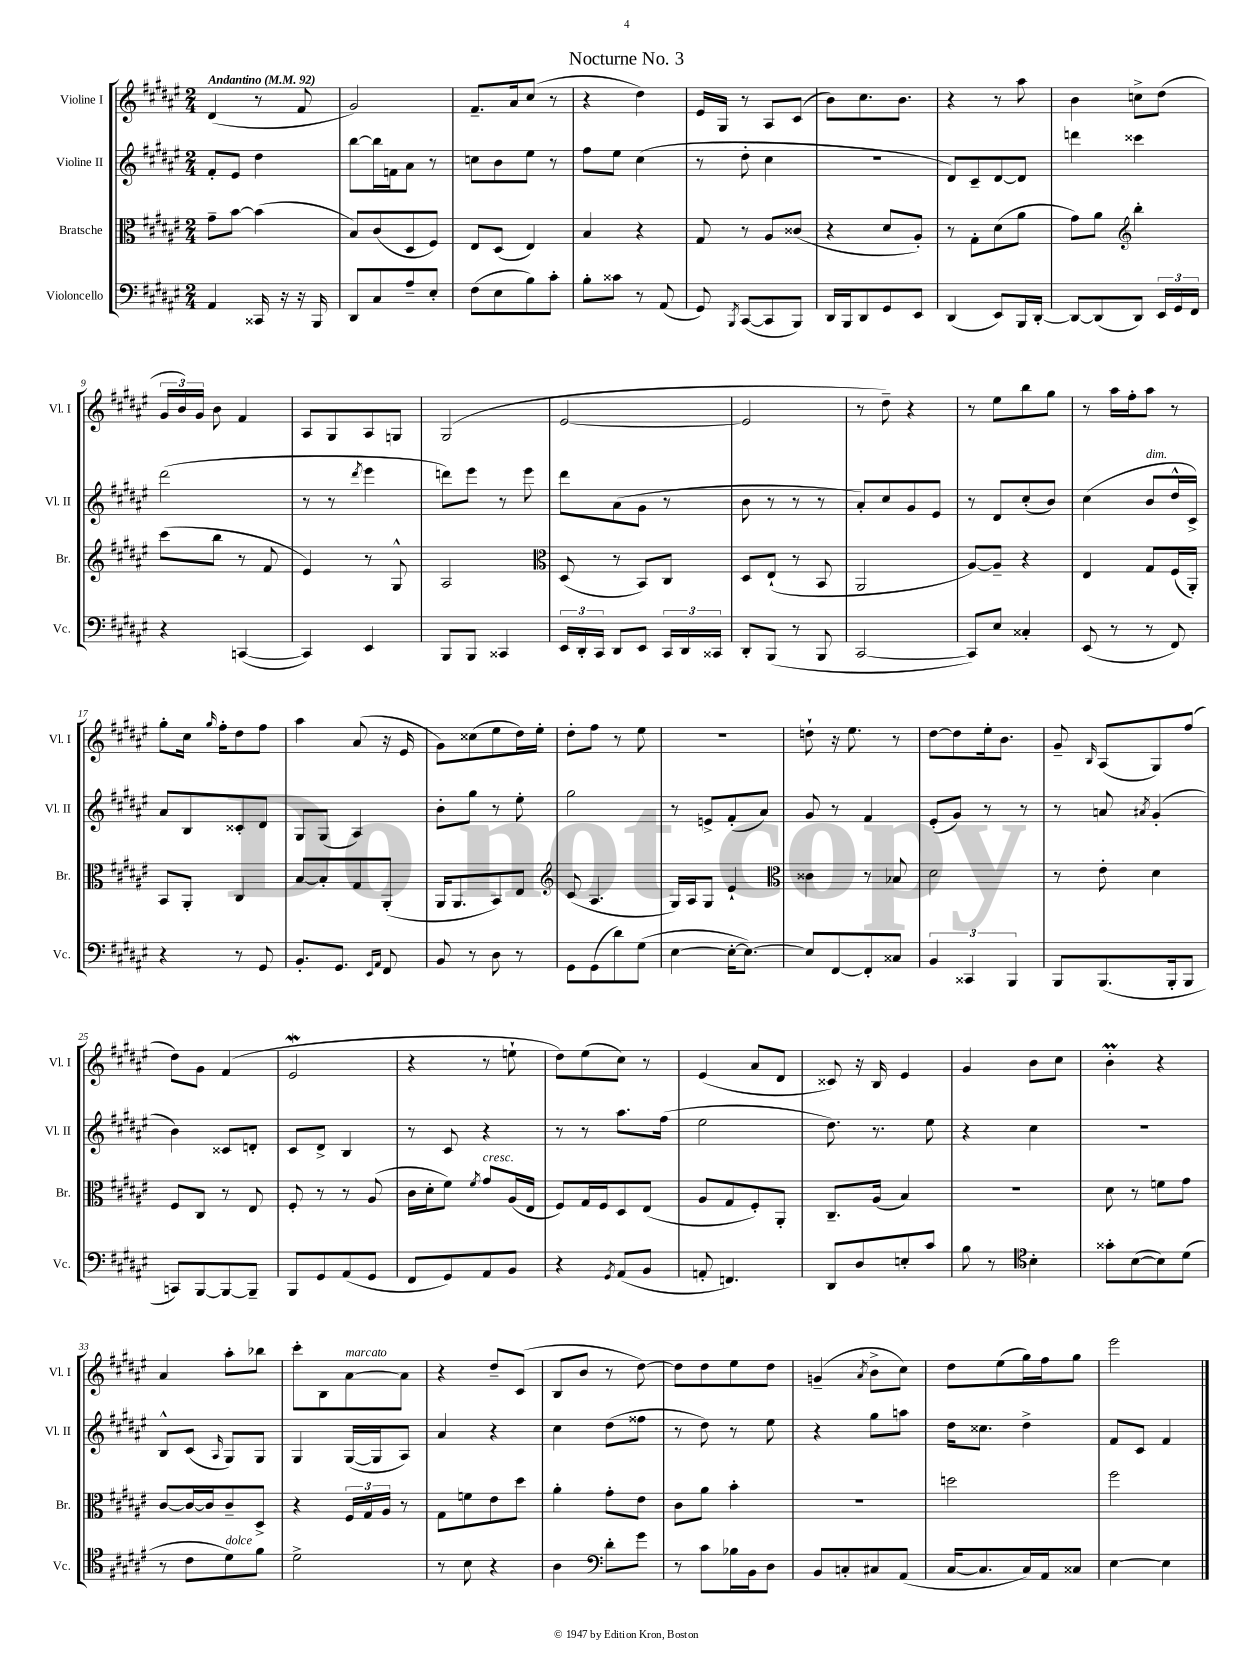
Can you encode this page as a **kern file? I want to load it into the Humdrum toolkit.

**kern	**kern	**kern	**kern
*staff4	*staff3	*staff2	*staff1
*clefF4	*clefC3	*clefG2	*clefG2
*k[f#c#g#d#a#e#]	*k[f#c#g#d#a#e#]	*k[f#c#g#d#a#e#]	*k[f#c#g#d#a#e#]
*M2/4	*M2/4	*M2/4	*M2/4
*MM92	*MM92	*MM92	*MM92
4AA#	8g#~	8f#'	(4d#
.	[8b	8e#	.
16CC##	(4b]	4dd#	8r
16r	.	.	.
16r	.	.	8f#
16BBB	.	.	.
=	=	=	=
8DD#	8B)	[8bb	2g#)
8C#	(8c#	16bb]	.
.	.	16f	.
8A#~	8D#	8a#	.
8E#'	8F#)	8r	.
=	=	=	=
(8F#	8E#	8cc	8.f#~
8E#	(8D#	8b	.
.	.	.	16a#
8B)	4E#)	8ee#	(8cc#
8c#'	.	8r	8r
=	=	=	=
8B'	4B	8ff#	4r
8c##	.	8ee#	.
8r	4r	(4cc#	4dd#)
(8AA#	.	.	.
=	=	=	=
8GG#)	8G#	8r	16e#
.	.	.	16G#
8qBBB	.	.	.
([8CC#	8r	8dd#'	8r
8CC#]	8A#	4cc#	8A#
8BBB)	(8c##	.	(8c#
=	=	=	=
16DD#	4r	2r	8b)
16BBB	.	.	.
8DD#	.	.	8.cc#
8GG#	8d#	.	.
.	.	.	8.b
8EE#	8A#')	.	.
=	=	=	=
(4DD#	8r	8d#)	4r
.	8G#'	8c#~	.
8EE#)	(8d#	[8d#	8r
16BBB	8a#	8d#]	8aa#
[16DD#'	.	.	.
=	=	=	=
8DD#_	8g#)	4ddd	4b
(8DD#]	8a#	.	.
*	*clefG2	*	*
8DD#)	4bb'	4ccc##	8cc^
24EE#	.	.	(8dd#
24GG#	.	.	.
24FF#	.	.	.
=	=	=	=
4r	(8ccc#	(2ddd#	24g#
.	.	.	24b)
.	.	.	24g#
.	8bb	.	8b
([4CC	8r	.	4f#
.	8f#	.	.
=	=	=	=
4CC])	4e#)	8r	8A#
.	.	8r	8G#
.	.	8qddd#	.
4EE#	8r	4eee#	8A#
.	8G#^^	.	8G
=	=	=	=
8BBB	2A#	8ddd)	(2G#
8BBB	.	8eee#	.
4CC##	.	8r	.
.	.	8eee#	.
=	=	=	=
*	*clefC3	*	*
24EE#	(8D#	8ddd#	[2e#
24DD#'	.	.	.
24CC#	.	.	.
8DD#	8r	(8a#	.
8EE#	8BB)	8g#	.
24CC#	8C#	8r	.
24DD#	.	.	.
24CC##	.	.	.
=	=	=	=
8DD#'	8D#	8b	2e#]
(8BBB	(8E#`	8r	.
8r	8r	8r	.
8BBB	8BB	8r	.
=	=	=	=
[2CC#	2AA#	8a#')	8r
.	.	8cc#	8dd#~)
.	.	8g#	4r
.	.	8e#	.
=	=	=	=
8CC#])	[8A#)	8r	8r
8E#	8A#~]	8d#	8ee#
4C##'	4r	(8cc#'	8bb
.	.	8b)	8gg#
=	=	=	=
(8EE#	4E#	(4cc#	8r
8r	.	.	16aa#
.	.	.	16ff#'
8r	8G#	8b	8aa#
8FF#)	(16F#	16dd#^^	8r
.	16AA#')	16c#^)	.
=	=	=	=
4r	8BB	8a#	8gg#'
.	8AA#'	8B	16cc#
.	.	.	16qqgg#
.	.	.	16ff#'
8r	4C#	8c##'	8dd#
8GG#	.	8d#	8ff#
=	=	=	=
8.BB'	[8B	8G#	4aa#
.	8B']	(8G#	.
8.GG#	.	.	.
.	8G#	4A#)	(8a#
16qqEE#	.	.	.
16qqAA#	.	.	.
8FF#	(8AA#'	.	16r
.	.	.	16e#
=	=	=	=
8BB	16AA#	8b'	8g#)
.	8.AA#	.	.
8r	.	8gg#	(8cc##
8D#	8BB)	8r	8ee#
8r	8E#	8ee#'	16dd#)
.	.	.	16ee#'
=	=	=	=
*	*clefG2	*	*
8GG#	(8c#	2gg#	8dd#'
(8GG#	4.A#	.	8ff#
8d#)	.	.	8r
(8G#	.	.	8ee#
=	=	=	=
[4E#	16G#)	8r	2r
.	16A#	.	.
.	8G#	8e^	.
16E#'_	4e#`	(8f#'	.
8.E#_)	.	.	.
.	.	8a#)	.
=	=	=	=
*	*clefC3	*	*
8E#]	4c##	8g#	8dd`
[8FF#	.	8r	16r
.	.	.	8.ee#
8FF#']	8r	4f#	.
8C##	8B-	.	8r
=	=	=	=
6BB	2d#	(8e#'	[8dd#
.	.	8g#)	8dd#]
6CC##	.	.	.
.	.	8r	16ee#'
.	.	.	8.b
6BBB	.	.	.
.	.	8r	.
=	=	=	=
8BBB	8r	8r	8g#~
.	.	.	16qqB
(8.BBB	8e#'	8a	(8A#
.	.	8qa#	.
.	4d#	(4g#'	8G#)
16BBB'	.	.	.
8BBB	.	.	(8ff#
=	=	=	=
8CC)	8F#	4b)	8dd#)
[8BBB	8C#	.	8g#
8BBB_	8r	8c##	(4f#
8BBB~]	8E#	8d'	.
=	=	=	=
8BBB	8F#'	8c#	2e#
8GG#	8r	8d#^	.
(8AA#	8r	4B	.
8GG#	(8A#	.	.
=	=	=	=
8FF#	16c#	8r	4r
.	16d#'	.	.
8GG#)	8f#)	8c#	.
.	8qf#	.	.
8AA#	8g#	4r	8r
8BB	(16A#	.	8ee`
.	16E#	.	.
=	=	=	=
4r	8F#)	8r	8dd#)
.	16G#	8r	(8ee#
.	16F#	.	.
8qGG#	.	.	.
(8AA#	8D#	8.aa#	8cc#)
8BB	(8E#	.	8r
.	.	(16ff#	.
=	=	=	=
8AA'	8A#	2ee#	(4e#
4.FF)	8G#	.	.
.	8F#')	.	8a#
.	8AA#'	.	8d#
=	=	=	=
8DD#	8.C#~	8.dd#)	8c##)
8D#	.	.	16r
.	(16A#	8.r	16B
8E'	4B)	.	4e#
8c#	.	8ee#	.
=	=	=	=
8B	2r	4r	4g#
8r	.	.	.
*clefC4	*	*	*
4B'	.	4cc#	8b
.	.	.	8cc#
=	=	=	=
8g##'	8d#	2r	4b'
([8B	8r	.	.
8B])	8f	.	4r
(8d#	8g#	.	.
=	=	=	=
8r	[8c#	8B^^	4a#
8c#	16c#_	(8c#	.
.	16c#]	.	.
.	.	16qqA#	.
8d#)	8c#~	8G#)	8aa#'
8f#	8D#^	8G#	8bb-
=	=	=	=
2d#^	4r	4G#	8ccc#'
.	.	.	8B
.	24F#	([16G#	[8a#
.	24G#	.	.
.	.	16G#]	.
.	24A#	.	.
.	8r	8A#)	8a#]
=	=	=	=
8r	8G#	4a#	4r
8B	8f	.	.
4r	8e#	4r	8dd#~
.	8dd#	.	(8c#
=	=	=	=
4A#	4a#'	4cc#	8B
.	.	.	8b
*clefF4	*	*	*
8d#'	8g#'	(8dd#	8r
8g#	8e#	8ff##	[8dd#)
=	=	=	=
8r	8c#	8r	8dd#]
8c#	8a#	8dd#)	8dd#
16B-	4b'	8r	8ee#
16BB	.	.	.
8D#	.	8ee#	8dd#
=	=	=	=
8BB	2r	4r	(4g~
8C'	.	.	.
.	.	.	8qa#
8C#	.	8gg#	8b^
(8AA#	.	8aa	8cc#)
=	=	=	=
[16C#	2dd	16dd#	8dd#
8.C#]	.	8.cc##	.
.	.	.	(8ee#
16C#)	.	4dd#^	16gg#)
16AA#	.	.	16ff#
8C##	.	.	8gg#
=	=	=	=
[4E#	2ff#	8f#	2eee#
.	.	8c#	.
4E#]	.	4f#	.
==	==	==	==
*-	*-	*-	*-
